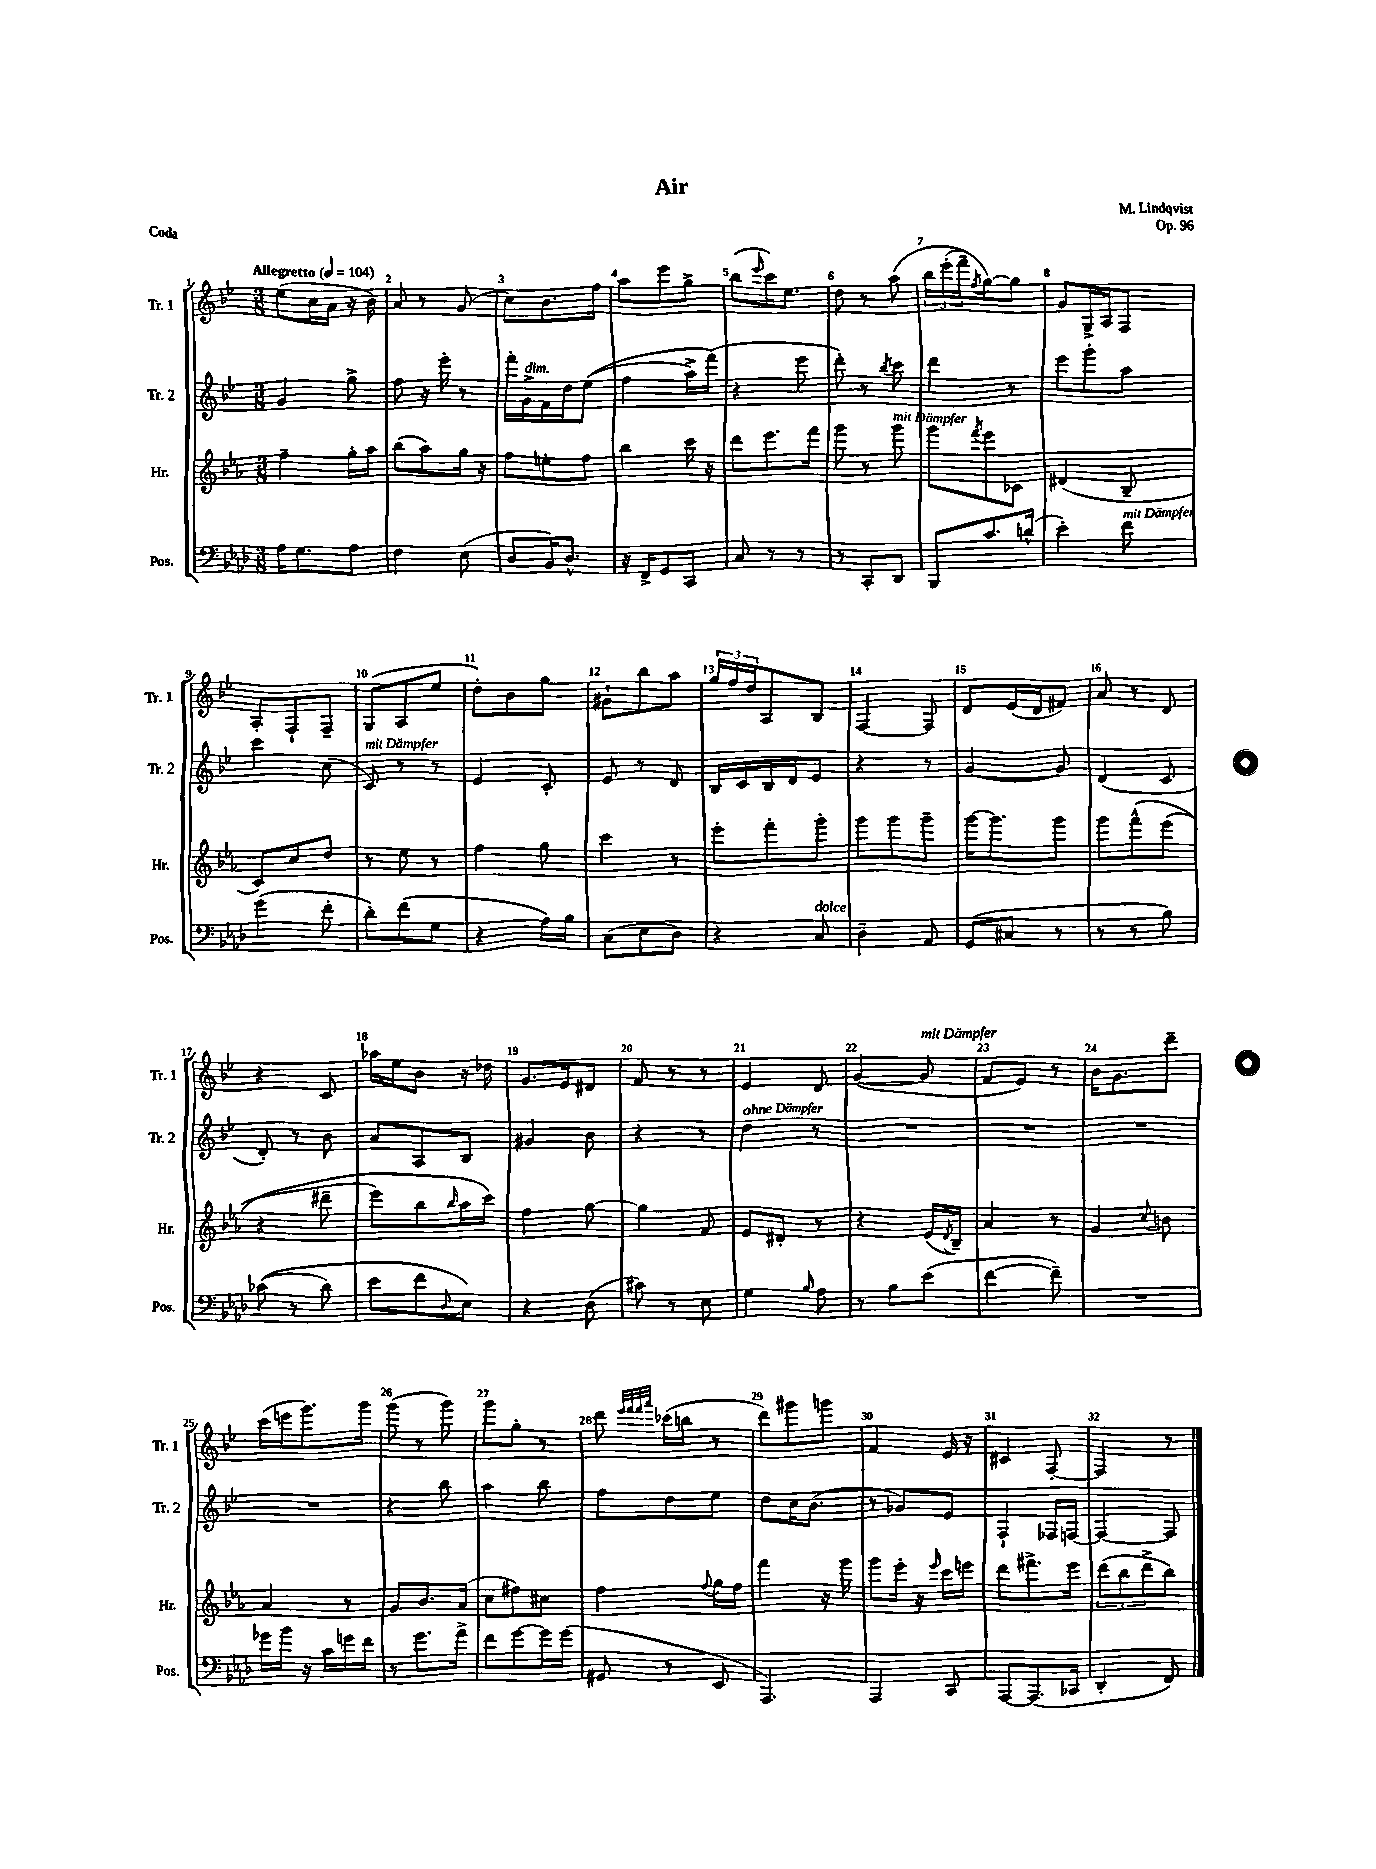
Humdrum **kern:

**kern	**kern	**kern	**kern
*staff4	*staff3	*staff2	*staff1
*clefF4	*clefG2	*clefG2	*clefG2
*k[b-e-a-d-]	*k[b-e-a-]	*k[b-e-]	*k[b-e-]
*M3/8	*M3/8	*M3/8	*M3/8
*MM104	*MM104	*MM104	*MM104
16A-	4ff~	4g	(8ee-
8.G	.	.	.
.	.	.	16cc
.	.	.	16a
8A-	16gg'	8gg^	16r
.	16aa-	.	16b-)
=	=	=	=
4F	(8bb-	8ff	8a
.	8aa-)	16r	8r
.	.	16eee-'	.
(8E-	16gg	8r	(8g
.	16r	.	.
=	=	=	=
8D-	8ff	16fff'	8cc)
.	.	16g^	.
16BB-)	8ee'	16f	8.b-
8.D-^^	.	16dd	.
.	8ff	&((8ee-	.
.	.	.	16ff
=	=	=	=
16r	4bb-	4ff	8aa
16FF^	.	.	.
8GG	.	.	8eee-
8CC	16ccc	16aa^)	8gg^
.	16r	(16fff&)	.
=	=	=	=
8C	8ddd	4r	(8bb-
.	.	.	16qqeee-
8r	8.eee-	.	16ccc)
.	.	.	8.ee-
8r	.	8eee-	.
.	16fff	.	.
=	=	=	=
8r	8ggg	8ddd')	8dd
8CC'	8r	8r	8r
.	.	8qbb-	.
8DD-	8ggg	8ccc	&(8aa
=	=	=	=
8BBB-	8ggg	4ddd	24bb-
.	.	.	(24eee-'
.	.	.	24fff~)
.	8qfff	.	8qff
8.c	8eee-	.	[8gg&)
.	8c-	8r	8gg]
(16d^^	.	.	.
=	=	=	=
4e-')	(4d#	8eee-	8g
.	.	8ggg'	16G^
.	.	.	16A
8f	8B-~	8aa	8F
=	=	=	=
(4g	8c)	4ccc	8A'
.	8cc	.	8F`
8f'	8dd	(8cc	8F~
=	=	=	=
8d-')	8r	8c)	(8G
(8f	8ee-	8r	8A
8G	8r	8r	8ee-
=	=	=	=
4r	4ff	4e-	8dd')
.	.	.	8b-
16A-)	8gg	8c'	8gg
16B-	.	.	.
=	=	=	=
(8C	4ccc	8e-	8g#`
8E-	.	8r	8bb-
8D-)	8r	8d	8aa
=	=	=	=
4r	8eee-'	16B-	24gg
.	.	.	24ff
.	.	16c	.
.	.	.	24dd
.	8fff'	16B-	8A
.	.	16d	.
8C	8ggg'	8e-	8B-
=	=	=	=
4D-~	8ggg	4r	[4F
.	8ggg	.	.
8AA-	8ggg~	8r	8F]
=	=	=	=
(8GG	[16ggg	[4g	8d
.	8.ggg]	.	.
8C#	.	.	(16e-
.	.	.	16d
8r	8ggg	8g]	8f#)
=	=	=	=
8r	8ggg	(4d	8a
8r	&(8fff^^	.	8r
8B-)	(8eee-	8c	8d
=	=	=	=
&((8c-	4r	8d')	4r
8r	.	8r	.
8d-)	8ddd#~	8b-	8c
=	=	=	=
8e-	8eee-)	8a	16aa-
.	.	.	16ee-
8f	8bb-	8A	8b-
8qqD-	16qqbb-	.	.
8E-&)	16aa-	8B-	16r
.	16ccc&)	.	16dd-
=	=	=	=
4r	4ff	4g#	8.g
.	.	.	16e-
(8D-	[8gg	8b-	8d#
=	=	=	=
8c#)	4gg]	4r	8f
8r	.	.	8r
8E-	8f	8r	8r
=	=	=	=
4G	8e-	4dd	4e-
.	8d#'	.	.
16qqB-	.	.	.
8A-	8r	8r	8d
=	=	=	=
8r	4r	4.r	([4g
8B-	.	.	.
(8e-	(16e-	.	8g]
.	8qd	.	.
.	16B-~)	.	.
=	=	=	=
[4f	4a-	4.r	8f
.	.	.	8e-)
8f~])	8r	.	8r
=	=	=	=
4.r	4g	4.r	16b-
.	.	.	8.g
.	8qqcc	.	.
.	8b	.	8ddd~
=	=	=	=
16g-	4a-	4.r	(16ccc
16b-	.	.	16eee
16r	.	.	8.ggg)
16c	.	.	.
16g	8r	.	.
16f	.	.	16ggg
=	=	=	=
8r	8g	4r	(8ggg
8.g	8.b-	.	8r
.	.	8bb-	8ggg)
16a-^	(16a-	.	.
=	=	=	=
8f	8cc	4aa	8ggg
[8g	8ff#)	.	8gg'
16g]	8cc#	8bb-	8r
(16g	.	.	.
=	=	=	=
8GG#	4ff	8ff	8ddd
.	.	.	32qqeee-
.	.	.	32qqfff
.	.	.	32qqfff
.	.	.	32qqaaa
8r	.	8dd	(16ccc-
.	.	.	16bb
.	8qqff	.	.
8EE-	16gg	8ee-	8r
.	16ff	.	.
=	=	=	=
4.AAA-)	4fff	8dd	8ddd)
.	.	16cc	8ggg#
.	.	(8.b-	.
.	16r	.	8ggg
.	16ggg	.	.
=	=	=	=
4AAA-	8ggg	8r	4f
.	16eee-'	8g-)	.
.	16r	.	.
.	16qqeee-	.	.
8CC	16ccc	8e-	16e-
.	16eee	.	16r
=	=	=	=
[8AAA-	8ddd	4F`	4c#
(8.AAA-]	8.fff#^	.	.
.	.	16F-	[8F'
16CC-	16eee-	[16F	.
=	=	=	=
4DD-'	(12ddd	4F_	4F]
.	12bb-	.	.
.	12ddd^	.	.
8FF)	8bb-)	8F]	8r
==	==	==	==
*-	*-	*-	*-
